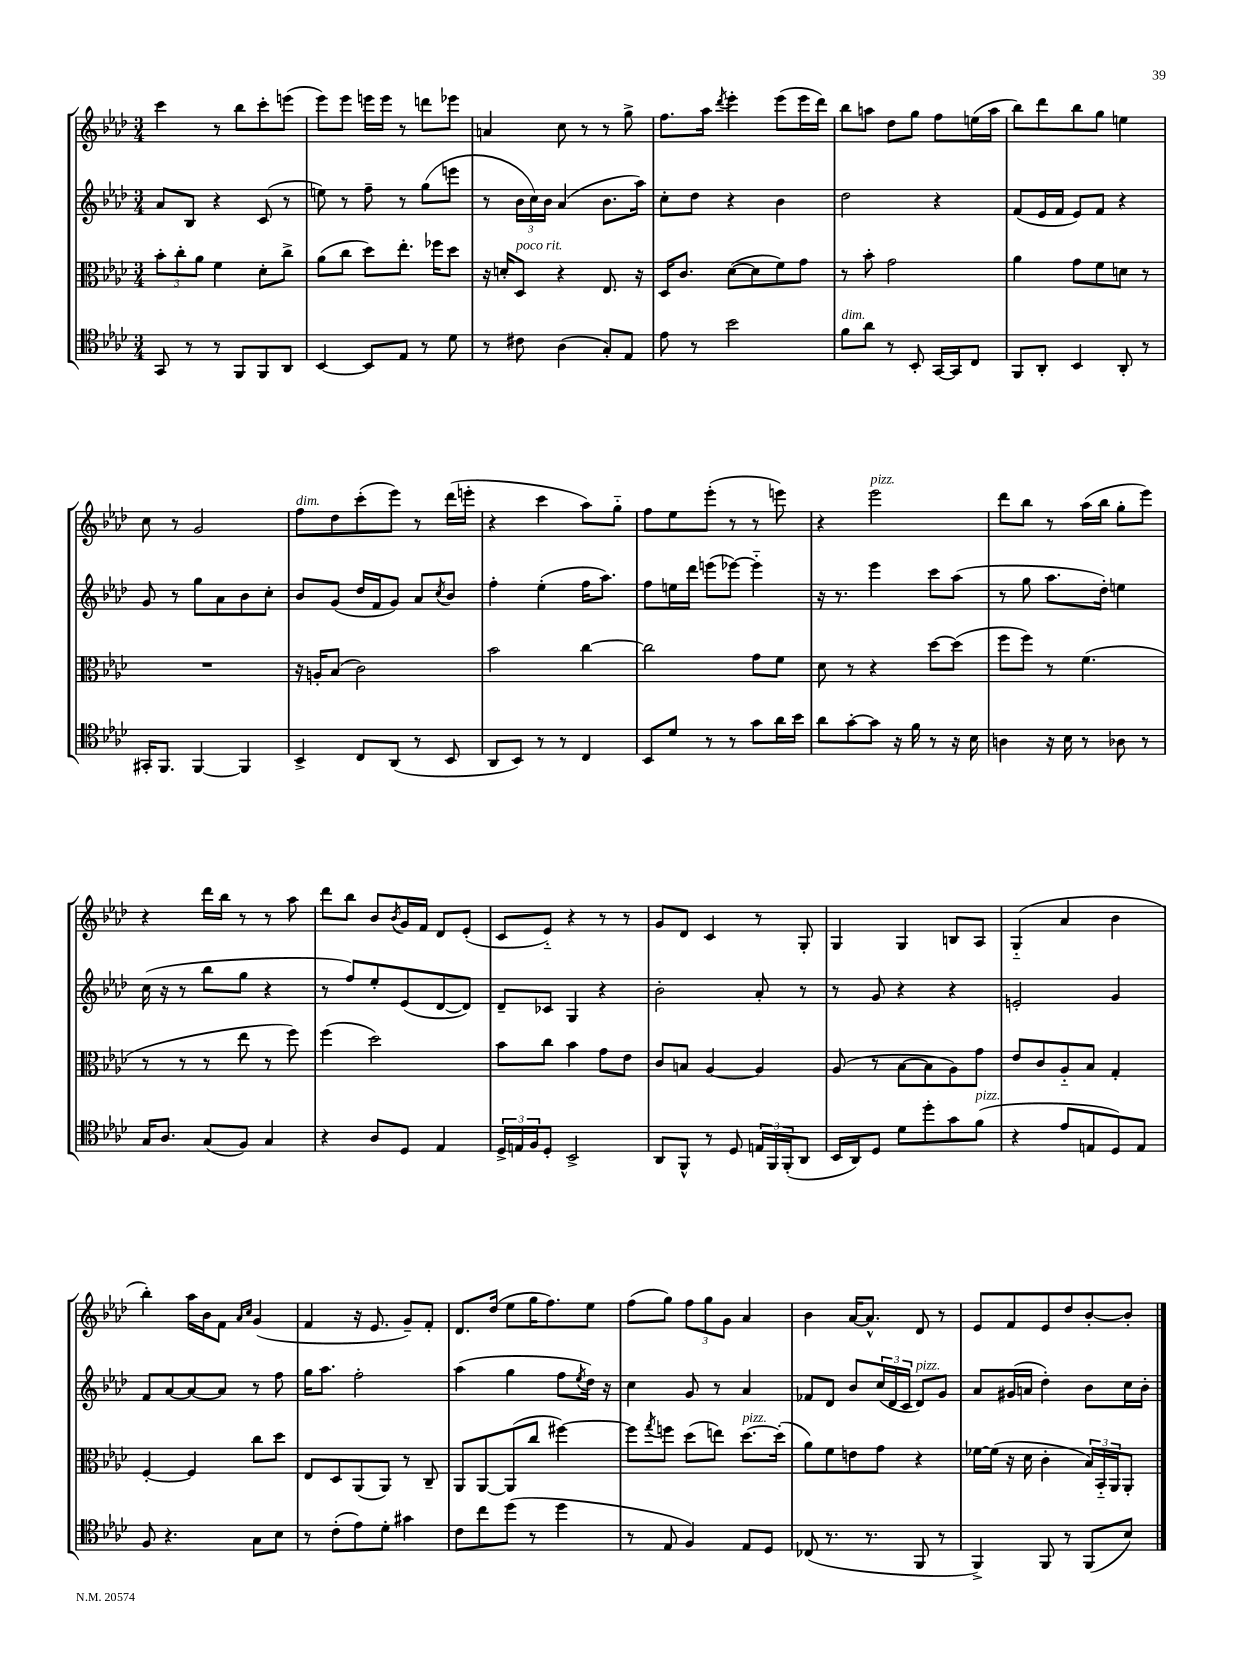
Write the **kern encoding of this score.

**kern	**kern	**kern	**kern
*part4	*part3	*part2	*part1
*staff4	*staff3	*staff2	*staff1
*clefC4	*clefC3	*clefG2	*clefG2
*k[b-e-a-d-]	*k[b-e-a-d-]	*k[b-e-a-d-]	*k[b-e-a-d-]
*M3/4	*M3/4	*M3/4	*M3/4
=137	=137	=137	=137
8GG/	12b-'\L	8a-/L	4ccc\
.	12cc'\	.	.
8r	.	8B-/J	.
.	12a-\J	.	.
8r	4f\	4r	8r
8FF/L	.	.	8bb-\L
8FF/	8d-'\L	(8c/	8ccc'\
8AA-/J	8cc^\J	8r	(8eeen\J
=138	=138	=138	=138
[4BB-/	(8a-\L	8een\)	8eee-\L)
.	8cc\J	8r	8eee-\J
8BB-/L]	8dd-\L)	8ff~\	16eeen\LL
.	.	.	16eee\JJ
8E-/J	8.ee-'\J	8r	8r
8r	.	(8gg\L	8dddn\L
.	16ff-X\KL	.	.
8d-\	8dd-\J	8eeen\J	8eee-X\J
=139	=139	=139	=139
8r	16r	8r	4an/
.	16dn'/KL	.	.
!	!LO:TX:a:i:t=poco rit.	!	!
8c#X\	8D-/J	24b-\LL	.
.	.	24cc\)	.
.	.	24b-\JJ	.
(4A-\	4r	(4a-/	8cc\
.	.	.	8r
8G'/L)	8.E-/	8.b-\L	8r
8E-/J	.	.	8gg^\
.	16r	16aa-\Jk)	.
=140	=140	=140	=140
8e-\	16D-/KL	8cc'\L	8.ff\L
.	8.c/J	.	.
8r	.	8dd-\J	.
.	.	.	16aa-\Jk
.	.	.	8qddd-/
2b-\	([8d-\L	4r	4eee-'\
.	8d-\]	.	.
.	8f\)	4b-\	(8eee-\L
.	8g\J	.	16eee-\L
.	.	.	16ddd-\JJ)
=141	=141	=141	=141
!LO:TX:a:i:t=dim.	!	!	!
8f\L	8r	2dd-\	8bb-\L
8a-\J	8b-'\	.	8aan\J
8r	2g\	.	8dd-\L
8BB-'/	.	.	8gg\J
[16GG/LL	.	4r	8ff\L
16GG/J]	.	.	.
8C/J	.	.	(16een\L
.	.	.	16aa\JJ
=142	=142	=142	=142
8FF/L	4a-\	(8f/L	8bb-\L)
8AA-'/J	.	16e-/L	8ddd-\
.	.	16f/JJ	.
4BB-/	8g\L	8e-/L)	8bb-\
.	8f\	8f/J	8gg\J
8AA-'/	8dn\J	4r	4een\
8r	8r	.	.
!!LO:LB:g=z
=143	=143	=143	=143
16GG#X'/KL	2.r	8g/	8cc\
8.FF/J	.	.	.
.	.	8r	8r
[4FF/	.	8gg\L	2g/
.	.	8a-\	.
4FF/]	.	8b-\	.
.	.	8cc'\J	.
=144	=144	=144	=144
!	!	!	!LO:TX:a:i:t=dim.
4BB-^/	16r	8b-/L	8ff\L
.	16An'/KL	.	.
.	(8B-/J	(8g/J	8dd-\
8C/L	2c\)	16dd-/LL	(8ccc'\
.	.	16f/J	.
(8AA-/J	.	8g/J)	8eee-\J)
8r	.	8a-/L	8r
.	.	8qcc/	.
8BB-/	.	8b-/J	(16ddd-\LL
.	.	.	16eeen'\JJ
=145	=145	=145	=145
8AA-/L	2b-\	4ff'\	4r
8BB-/J)	.	.	.
8r	.	(4ee-'\	4ccc\
8r	.	.	.
4C/	[4cc\	16ff\KL	8aa-\L)
.	.	8.aa-\J)	.
.	.	.	8gg\J
=146	=146	=146	=146
8BB-/L	2cc\]	8ff\L	8ff\L
8d-/J	.	16een\L	8ee-\
.	.	16ddd-\JJ	.
8r	.	(8eeen\L	(8eee-'\J
8r	.	[8eee-X\J)	8r
8g\L	8g\L	4eee-\]	8r
16a-\L	8f\J	.	8eeen\)
16b-\JJ	.	.	.
=147	=147	=147	=147
8a-\L	8d-\	16r	4r
.	.	8.r	.
[8g'\	8r	.	.
!	!	!	!LO:TX:a:i:t=pizz.
8g\J]	4r	4eee-\	2eee-\
16r	.	.	.
16f\	.	.	.
8r	[8dd-\L	8ccc\L	.
16r	(8dd-\J]	(8aa-\J	.
16B-\	.	.	.
=148	=148	=148	=148
4An\	8ff\L	8r	8ddd-\L
.	8ff\J)	8gg\	8bb-\J
16r	8r	8.aa-\L	8r
16B-\	.	.	.
8r	(4.f\	.	(16aa-\LL
.	.	16dd-'\Jk)	16bb-\JJ
8A-X\	.	4een\	8gg'\L
8r	.	.	8eee-\J)
!!LO:LB:g=z
=149	=149	=149	=149
16G/KL	8r	(16cc\	4r
8.A-/J	.	16r	.
.	8r	8r	.
(8G/L	8r	8bb-\L	16ddd-\LL
.	.	.	16bb-\JJ
8F/J)	8ee-\	8gg\J	8r
4G/	8r	4r	8r
.	8ff\)	.	8aa-\
=150	=150	=150	=150
4r	(4ff\	8r	8ddd-\L
.	.	8ff/L)	8bb-\J
8A-/L	2dd-\)	8ee-'/	8b-/L
.	.	.	8qb-/
8D-/J	.	(8e-/	16g/L
.	.	.	16f/JJ
4E-/	.	[8d-/	8d-/L
.	.	8d-/J])	(8e-'/J
=151	=151	=151	=151
24D-^/LL	8b-\L	8d-~/L	8c/L
24En/	.	.	.
24F/J	.	.	.
8D-'/J	8cc\J	8c-X/J	8e-/J)
2BB-^/	4b-\	4G/	4r
.	8g\L	4r	8r
.	8e-\J	.	8r
=152	=152	=152	=152
8AA-/L	8c/L	2b-'\	8g/L
8FF^^/J	8Bn/J	.	8d-/J
8r	[4A-/	.	4c/
8D-/	.	.	.
24En/LL	4A-/]	8a-'/	8r
24FF/	.	.	.
(24FF'/J	.	.	.
8AA-/J	.	8r	8G'/
=153	=153	=153	=153
16BB-/LL	(8A-/	8r	4G/
16AA-/J)	.	.	.
8D-/J	8r	8g/	.
8d-\L	[8B-\L	4r	4G/
8dd-'\	8B-\]	.	.
8g\	8A-\)	4r	8Bn/L
!LO:TX:a:i:t=pizz.	!	!	!
(8f\J	8g\J	.	8A-/J
=154	=154	=154	=154
4r	8e-/L	2en'/	(4G/
.	8c/	.	.
8e-/L	8A-/	.	4a-/
8En/	8B-/J	.	.
8D-/)	4G'/	4g/	4b-\
8E/J	.	.	.
!!LO:LB:g=z
=155	=155	=155	=155
8F/	[4F'/	8f/L	4bb-'\)
4.r	.	[8a-/	.
.	4F/]	8a-/_	16aa-\LL
.	.	.	16b-\J
.	.	8a-/J]	8f\J
.	.	.	16qqa-/LL
.	.	.	16qqcc/JJ
8G\L	8cc\L	8r	(4g/
8B-\J	8dd-\J	8ff\	.
=156	=156	=156	=156
8r	8E-/L	16gg\KL	4f/
.	.	8.aa-\J	.
(8c'\L	8D-/	.	.
8e-\)	(8AA-/	2ff'\	16r
.	.	.	8.e-/
8d-'\J	8AA-/J)	.	.
4g#X\	8r	.	8g~/L)
.	8C~/	.	8f'/J
=157	=157	=157	=157
8c\L	8AA-/L	(4aa-\	8.d-/L
8cc\	[8AA-/	.	.
.	.	.	(16dd-/Jk
(8dd-\J	(8AA-/]	4gg\	8ee-\L
8r	8cc/J	.	16gg\K
.	.	.	8.ff\)
4dd-\	[4ff#X\)	8ff\L	.
.	.	8qee-/	.
.	.	16dd-\Jk)	8ee-\J
.	.	16r	.
=158	=158	=158	=158
8r	8ff#\L]	4cc\	(8ff\L
.	8qgg/	.	.
8E-/	8ffn\J	.	8gg\J)
4F/)	(8dd-\L	8g/	12ff\L
.	.	.	12gg\
.	8een\J)	8r	.
.	.	.	12g\J
!	!LO:TX:a:i:t=pizz.	!	!
8E-/L	[8.dd-\L	4a-/	4a-/
8D-/J	.	.	.
.	(16dd-'\Jk]	.	.
=159	=159	=159	=159
(8C-X/	8a-\L)	8f-X/L	4b-\
8.r	8f\	8d-/J	.
.	8en\	8b-/L	[16a-/KL
8.r	.	.	8.a-^^/J]
.	8g\J	(24cc/L	.
.	.	24d-/	.
.	.	24c/JJ	.
!	!	!LO:TX:a:i:t=pizz.	!
8FF/	4r	8d-/L)	8d-/
8r	.	8g/J	8r
=160	=160	=160	=160
4FF^/)	[16f-X\LL	8a-/L	8e-/L
.	(16f-\JJ]	.	.
.	16r	(16g#X/L	8f/
.	16d-\	16an/JJ	.
8FF/	4c'\	4dd-'\)	8e-/
8r	.	.	8dd-/
(8FF/L	24B-/LL)	8b-\L	[8b-'/
.	24BB-/	.	.
.	24AA-/J	.	.
8B-/J)	8AA-'/J	16cc\L	8b-'/J]
.	.	16b-'\JJ	.
==	==	==	==
*-	*-	*-	*-
